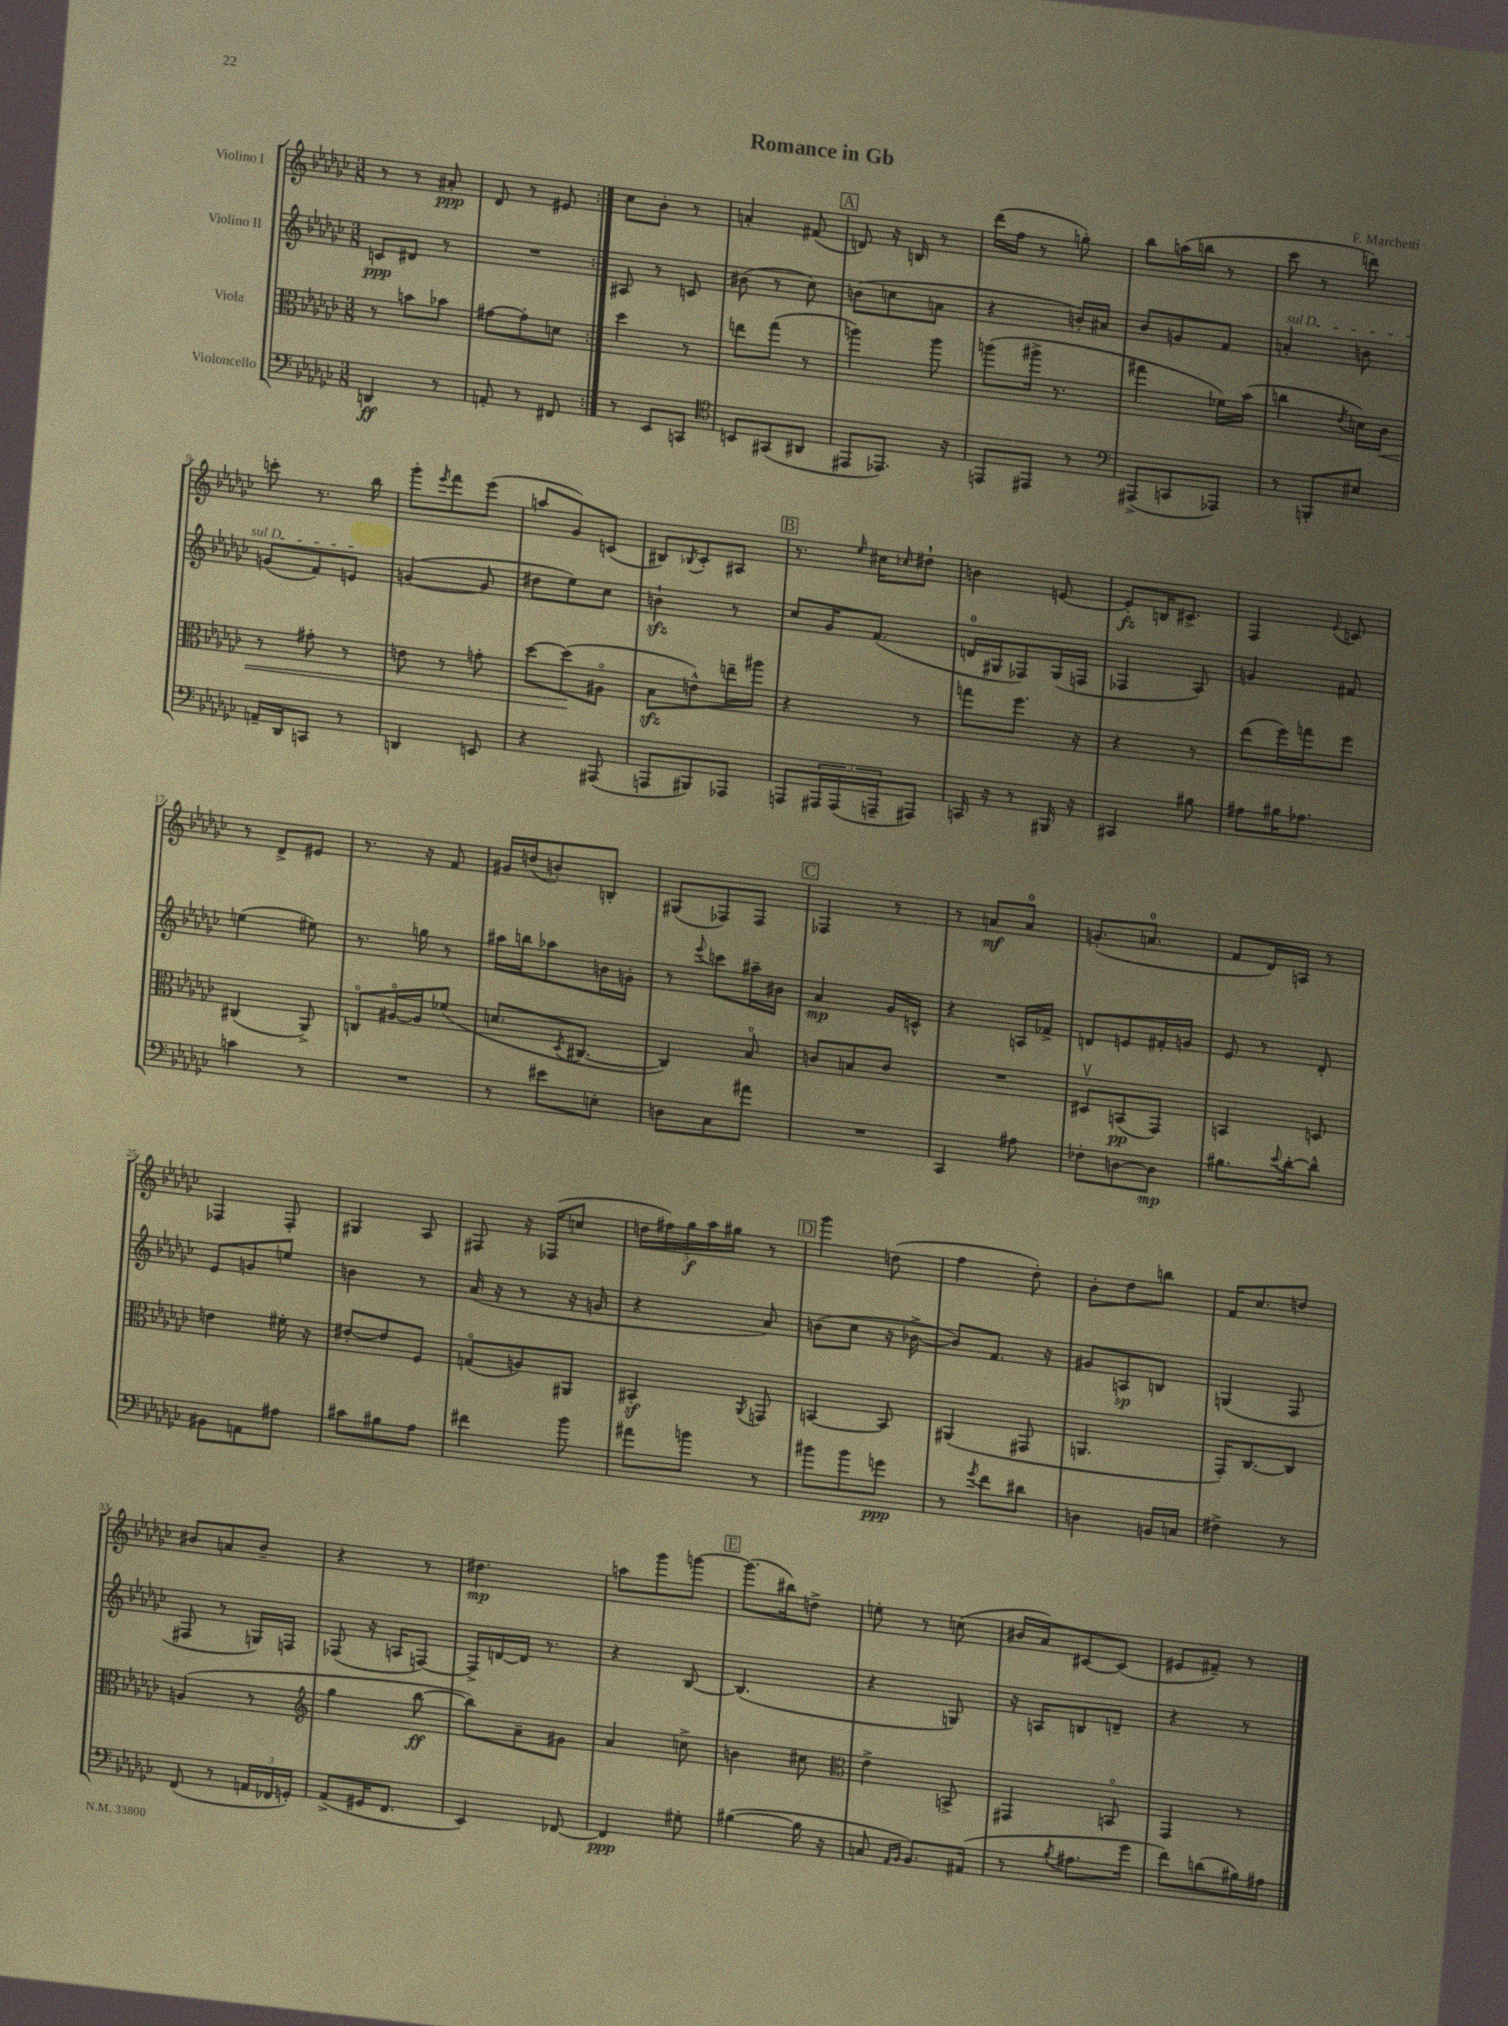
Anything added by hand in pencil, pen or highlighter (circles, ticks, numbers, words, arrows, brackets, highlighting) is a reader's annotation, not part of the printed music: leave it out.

**kern	**kern	**kern	**kern
*staff4	*staff3	*staff2	*staff1
*clefF4	*clefC3	*clefG2	*clefG2
*k[b-e-a-d-g-c-]	*k[b-e-a-d-g-c-]	*k[b-e-a-d-g-c-]	*k[b-e-a-d-g-c-]
*M3/8	*M3/8	*M3/8	*M3/8
4DD	8r	8c	8r
.	8b	8d#	8r
8r	8b-	8r	8a#'
=	=	=	=
8AA'	[8g#	4.r	8d-
8r	8g#']	.	8r
8FF#	8d	.	8e#
=:|!	=:|!	=:|!	=:|!
8r	4dd-	8A#	8cc-
8EE-	.	8r	8b-'
8CC	8r	8c	8r
=	=	=	=
*clefC4	*	*	*
8BB	8ee	(8b#	4a'
(8GG#	(8gg-	8r	.
8AA#	8r	8cc-)	(8f#
=	=	=	=
8EE#	4aa)	(8b	8d)
8.EE-)	.	8cc	16r
.	.	.	16B
.	8aa	8a	8r
16r	.	.	.
=	=	=	=
8EE	(8aa	4r	(16ddd-
.	.	.	16ff
8EE#	16aa#^	.	8r
.	8.r	.	.
8r	.	16b')	8gg')
.	.	16a#	.
=	=	=	=
*clefF4	*	*	*
(8AAA#^	4gg#	8b-	8bb-
8CC	.	8g	(16aa
.	.	.	16bb
8AAA-)	16f-)	8f	8r
.	(16b-	.	.
=	=	=	=
8r	4cc	4a'	8ccc-
8BBB'	.	.	8r
.	8qe-	.	.
8E#	16d)	8b	8ddd)
.	16c-	.	.
=	=	=	=
16AA~	8r	(8g	8ccc'
16DD-	.	.	.
8CC	8g#'	8f)	8.r
8r	8r	8e	.
.	.	.	16bb-
=	=	=	=
4DD	8e	([4g	8ggg-'
.	.	.	8qeee-
.	8r	.	8fff
8EE	8g'	8g]	(8eee-
=	=	=	=
4r	[8dd-	8dd#	8aa
.	(8dd-]	8ee-)	8g-)
(8AAA#	8A#o	8cc-	(8c
=	=	=	=
8AAA	8B-	4b`	8B#)
.	.	.	8qB-
8BBB#)	8e^^)	.	8c-'
8AAA-	16ee~	8r	8A#
.	16aa#	.	.
=	=	=	=
8AAA	4r	8cc-	8.r
24AAA#	.	16g-	.
(24AAA#	.	.	.
.	.	.	16qqee-
.	.	(8.f	16cc#
24AAA~	.	.	.
.	.	.	16qqcc-
8AAA#)	8r	.	8dd#`
=	=	=	=
16CC	8gg	16d	4b
16r	.	16G#	.
8r	8.ff	8F-)	.
16BBB#	.	(16G#	[8e
16r	16r	16F	.
=	=	=	=
4CC#	4r	4F-	8e']
.	.	.	16B
.	.	.	8.c#^
8B#	8r	8A-)	.
=	=	=	=
8A#	(8ee-	4g	4F
16B#	16ff)	.	.
8.A-	16gg	.	.
.	.	.	8qqe-
.	8ff	8f#	8c
=	=	=	=
4c	(4C#	(4ee	8r
.	.	.	8d-^
8r	8AA-^)	8ee#)	8e#
=	=	=	=
4.r	8Co	8.r	8.r
.	[16A#o	.	.
.	16A#]	16gg	16r
.	(8f-	8r	8f
=	=	=	=
8r	8.d	16aa#	16g#
.	.	16bb	(16dd
8e#	.	8aa-	8b')
.	8qD-	.	.
.	[8.C#	.	.
8E'	.	16b	8B'
.	.	16g'	.
=	=	=	=
8D	4C#])	8r	(8G#
.	.	8qqeee-	.
8C-	.	8ccc	8F-)
8a#	8B-o	16aa#~	8F-
.	.	16b#	.
=	=	=	=
4.r	8c	4a-	4F-
.	8B	.	.
.	8c	16g-	8r
.	.	16c^^	.
=	=	=	=
4CC-	4.r	4r	8r
.	.	.	8a
8A#	.	16A	8a
.	.	16f-^	.
=	=	=	=
8F-'	8D#v	8d	(8.g'
[8D	(8BB	8e	.
.	.	.	8.a
8D]	8GG-)	16f#'	.
.	.	16g	.
=	=	=	=
8.B#	4BB	8e-	8f
.	.	8r	16d-)
8qqe-	.	.	.
[16d-'	.	.	16A
8d-^^]	8D	8d-'	8r
=	=	=	=
8BB#	4e	8e-	4F-
8AA	.	8g	.
8A#	16f#'	8ee	8F-'
.	16r	.	.
=	=	=	=
8c#	[8e#'	4b	4G#
8B#	8e#]	.	.
8A-	8F	8r	8A-
=	=	=	=
4f#	(8Go	(16a-	8F#
.	.	16r	.
.	8A)	8r	16r
.	.	.	(16F-
8b-	8AA#	16r	8cc
.	.	16g	.
=	=	=	=
8a#	4BB#'	4r	20dd
.	.	.	20ff#)
.	.	.	20gg-
8b	.	.	.
.	.	.	20aa-
.	.	.	20gg#
.	8qAA-	.	.
8r	8GG	8a-)	8r
=	=	=	=
8b#	[4BB	(8b	4ggg-
8b#	.	8cc-	.
8g	8BB]	16r	(8dd
.	.	[16b-^	.
=	=	=	=
8r	(4AA#	8b-])	4ff
8qg-	.	.	.
8f	.	8.f	.
8d#	8GG#	.	8dd-')
.	.	16r	.
=	=	=	=
4D	4.AA	8g#	8b-'
.	.	8A	8dd-
16BB	.	8B	8bb
16C	.	.	.
=	=	=	=
4F#^	16GG-')	(4G	16f
.	[8.C-	.	8.cc-
8r	8C-]	8F	8dd
=	=	=	=
(8FF	(4A	8F#	8b#
8r	.	8r	8a
24AA	8r	16G)	8b#~
24FF-	.	.	.
.	.	16F	.
24GG')	.	.	.
=	=	=	=
*	*clefG2	*	*
(8AA-^	4gg-	(8F-	4r
16GG#	.	16r	.
8.FF	.	16A	.
.	[8bb-	[8F)	8r
=	=	=	=
4EE-)	8bb-])	16F^]	4.dd#
.	.	[16d	.
.	8a-~	16d]	.
.	.	8.r	.
[8FF-	8g#	.	.
=	=	=	=
4FF-]	4a-	4r	8aa
.	.	.	8ggg-
8G#'	8cc^	[8B-	[8ggg
=	=	=	=
([4B#	4b	(4.B-]	(8.ggg]
.	.	.	16bb#)
16B#]	8cc#	.	8dd^
16r	.	.	.
=	=	=	=
*	*clefC3	*	*
8C	4e-^	4r	8ee'
16qqAA-	.	.	.
16qqBB-	.	.	.
8.BB-)	.	.	8r
.	8BB^	8G)	(8cc
(16AA#	.	.	.
=	=	=	=
8r	4GG#	16r	16b#
.	.	16A	16a-)
8qB-	.	.	.
8.A#	.	8B	[8c#
.	8BBo	8d~	(8c#]
16g-	.	.	.
=	=	=	=
8f)	4GG-	4r	8e#
(8d	.	.	8f#~)
16B#)	8r	8r	8r
16A#	.	.	.
==	==	==	==
*-	*-	*-	*-
